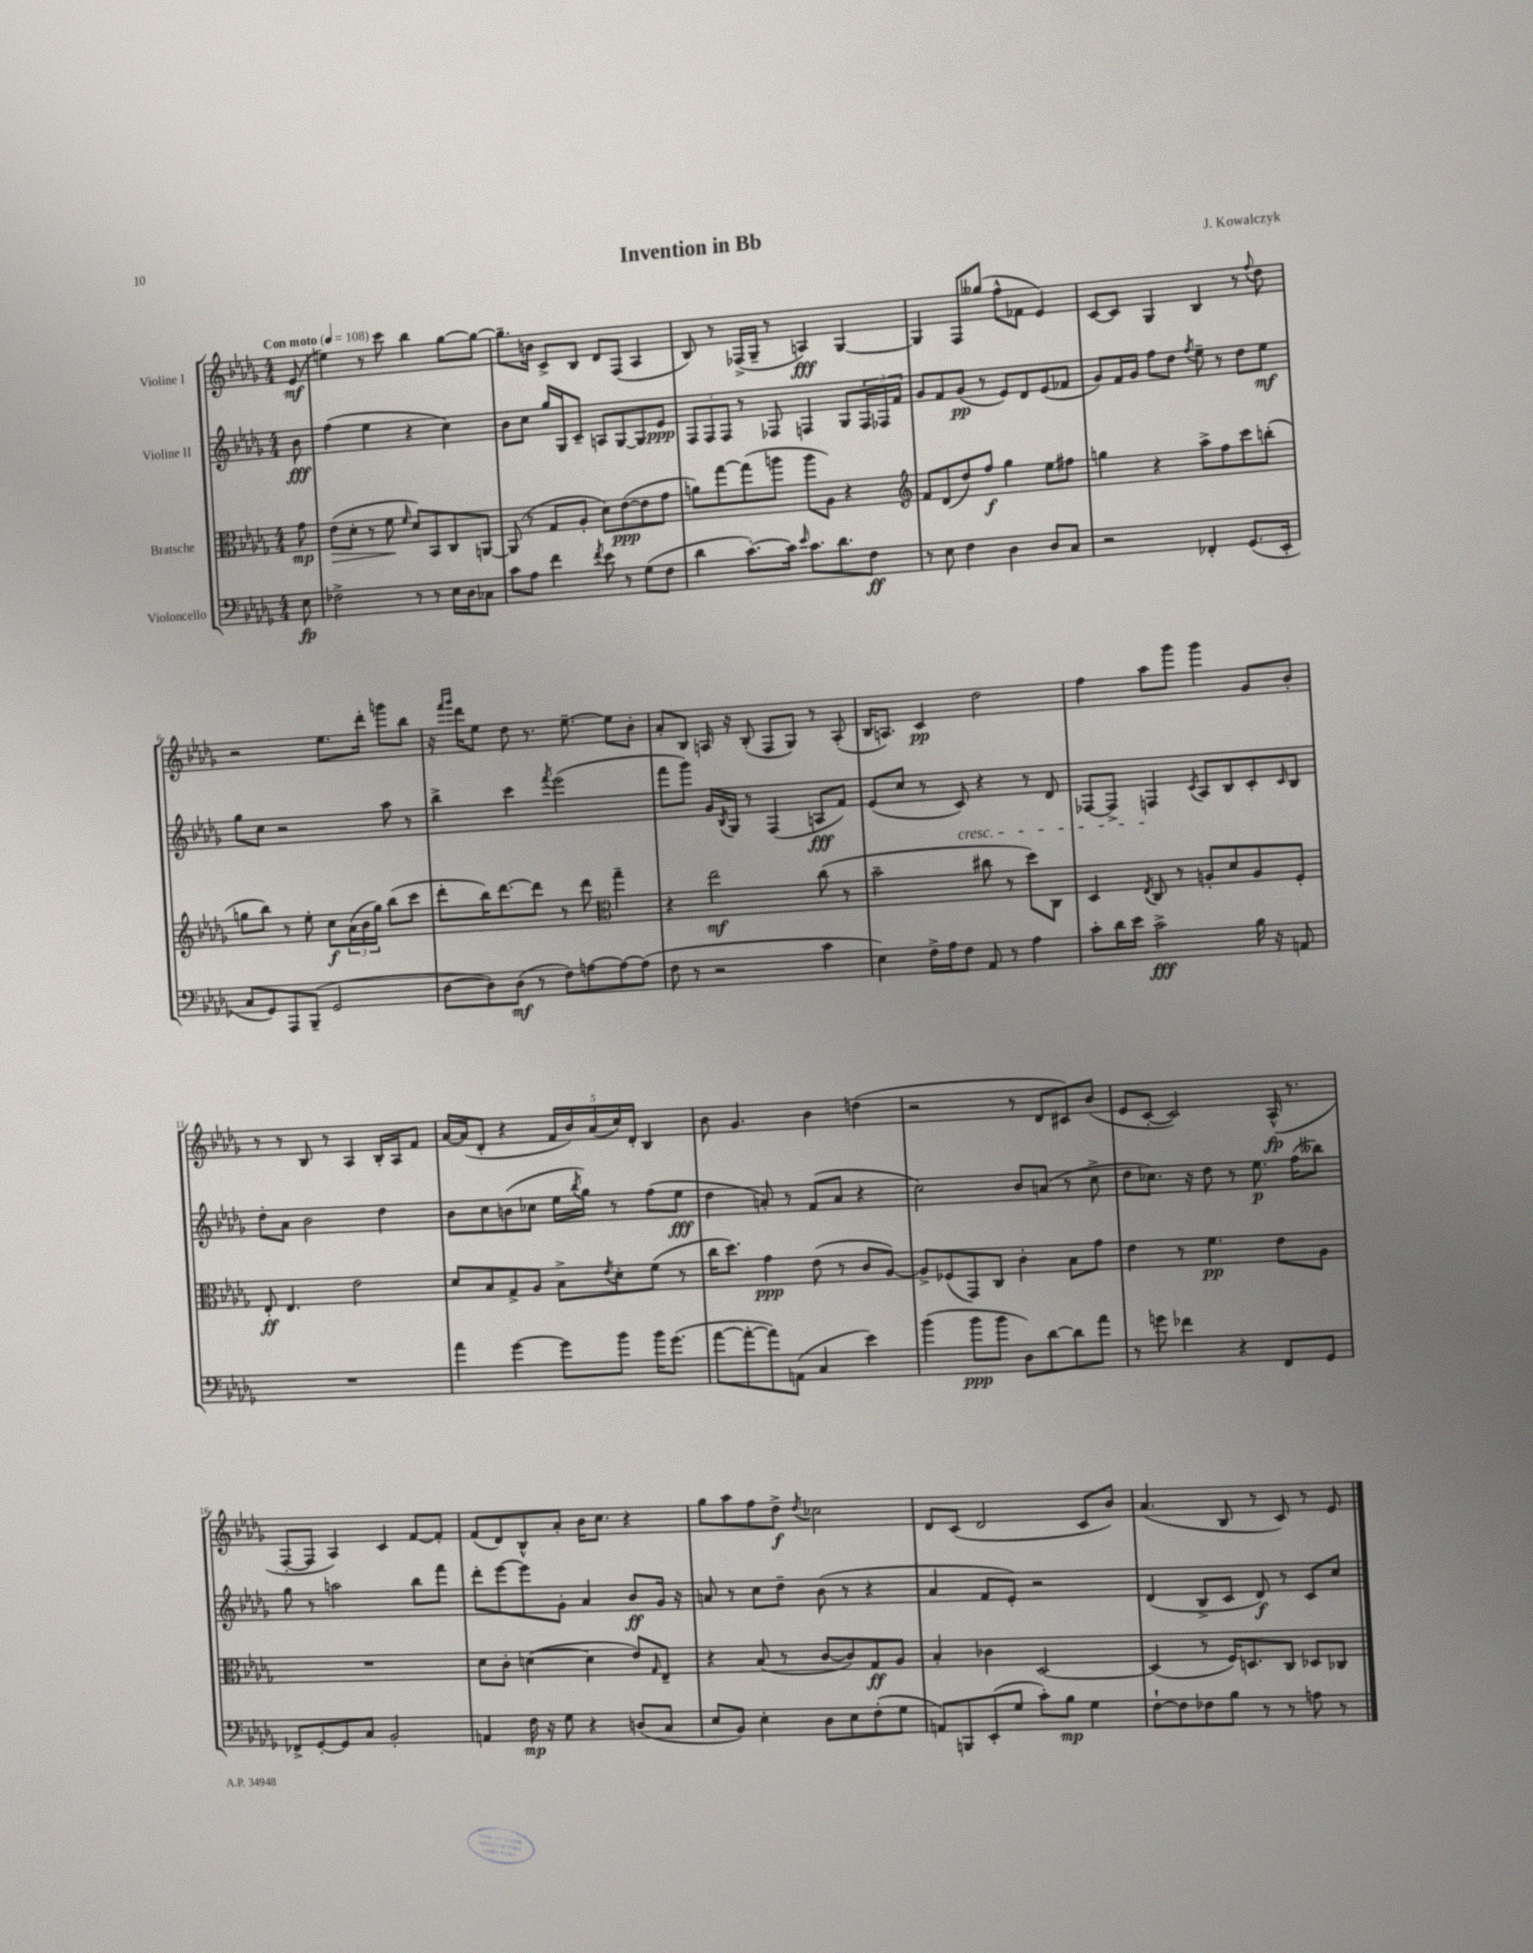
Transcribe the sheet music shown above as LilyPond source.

\header { title = "Invention in Bb" composer = "J. Kowalczyk" }
<<
\new StaffGroup <<
\new Staff = "s0" \with { instrumentName = "Violine I" } {
    \clef treble \key des \major \numericTimeSignature \time 4/4 \partial 8 \tempo "Con moto" 4 = 108
    ees'8\mf( |
    e''4) r8 c'''8 bes''4 ges''8~ ges''8~ |
    ges''8.-- b'16 c'8-> bes8 des'8 f8( aes4 |
    bes8) r8 fes16->( ges16-- r8 a4\fff) ges4~ |
    ges4 f8 geses''8( f''8-^ fes'8 ees'4) |
    c'8~ c'8 ges4 bes4 r8 \appoggiatura { f''8 } des''8 |
    r2 ees''8. des'''16-. g'''8 bes''8 |
    r16 \grace { f'''16 ges'''16 } des'''16 ees''8 des''8 r8. ees''8.~-- ees''8 bes'8-. |
    aes'8-. bes8 a16 r16 bes8-.( f8 ges8) r8 a8-.( |
    bes16 a8.) c'4\pp des''2 |
    f''4 aes''8 ges'''8 ges'''4 ges'8 bes'8-. |
    r8 r8 bes8 r8 aes4 bes16-. aes16 f'8 |
    aes'16~ aes'16( des'8-. r4 \tuplet 5/4 { f'16 bes'16) aes'16( c''16) des'16-. } bes4 |
    bes'8 ges'4. bes'4 d''4( |
    r2 r8 des'8 cis'8) bes'8( |
    ees'8 c'8~-. c'2) aes16-^\fp( r8. |
    f8~-. f8 aes4) c'4 f'8~ f'8-. |
    f'8( des'8) bes8-^ aes'8-. bes'16 c''8. r4 |
    ges''8 aes''8 f''8 des''8->\f \acciaccatura { des''8 } ces''2 |
    des'8 c'8( des'2 c'8 bes'8) |
    aes'4.( bes8 r8 c'8) r8 ees'8 \bar "|." |
}
\new Staff = "s1" \with { instrumentName = "Violine II" } {
    \clef treble \key des \major \numericTimeSignature \time 4/4 \partial 8
    bes'8\fff |
    f''4( ees''4 r4 c''4) |
    bes'8 c''8 ges''16 ges16 c'8-- a8 ges8~ ges8 ees'8\ppp |
    \tuplet 3/2 { f8 f8 f8 } r8 fes8 f4 ges8 \tuplet 3/2 { f16 fes16 f'16 } |
    ges'8 f'8 ges'8\pp( r8 ees'8) des'8 ees'8( fes'8 |
    ges'8) f'16 ges'16 f''8 des''8 \acciaccatura { f''8 } ees''8-- r8 des''8 ees''8\mf |
    ges''8 c''8 r2 aes''8 r8 |
    bes''4-> c'''4 \acciaccatura { f'''8 } ees'''2( |
    f'''8 ges'''8) ges'16 \acciaccatura { bes8 } ges16 r8 f4( a8\fff f'8) |
    ees'8( c''8 r8 c'8\cresc) r4 r8 des'8 |
    fes8~ fes8-> f4\! \acciaccatura { c'8 } aes8 bes8 c'8-. \grace { c'16 } bes8 |
    des''8-. aes'8 bes'2 des''4 |
    bes'8 c''8 b'8( ces''8 ees''16 \acciaccatura { bes''8 } ges''16) r8 f''8( ees''8\fff |
    des''4 a'8-.) r8 f'8( a'8 r4 |
    c''2) bes'8 a'8( r8 c''8-> |
    des''8 ces''8.) r16 des''8 r8 ees''8.\p f''16( beses''8) |
    ges''8 r8 a''2 bes''8 f'''8 |
    des'''8-. ees'''8~ ees'''8 ges'8-. aes'4 bes'8\ff ges'16 r16 |
    a'8 r8 c''8 des''8-- bes'8( r8 r4 |
    aes'4 f'8 ees'8-.) r2 |
    des'4( bes8-> c'8 des'8\f) r8 c'8 c''8 \bar "|." |
}
\new Staff = "s2" \with { instrumentName = "Bratsche" } {
    \clef alto \key des \major \numericTimeSignature \time 4/4 \partial 8
    ges'8\mp |
    ees'8\>( des'8-. r8 f'8\! \grace { f'16 } des'8) bes,8 c8 a,8~ |
    a,8( r8 ges8 aes8-. des'8) ees'8~\ppp( ees'8 ges'8 |
    a'8) ges''8~ ges''8( a''8 a''8 aes8) r4 |
    \clef treble f'8 des'8( des''8) f''8\f ges''4 ees''8 fis''8 |
    g''4 r4 aes''8-> f''8 c'''8 b''8-.( |
    g''8 bes''8) r8 ees''8-. c''8\f \tuplet 3/2 { aes'16( bes'16 g''16) } bes''8( c'''8 |
    des'''8-. bes''16) des'''8.~ des'''8 r8 des'''8 \clef alto ges''4-- |
    r4 ees''2\mf c''8( r8 |
    bes'2-- cis''8 r8 des''8) c8 |
    des4 \acciaccatura { ees8 } c8 r8 a8-. des'8 a8 f8-. |
    ees8-.\ff ees4. ees'2 |
    des'8 bes8 ges8-> aes8 bes8-> \acciaccatura { ees'8 } des'8-. f'8( r8 |
    c''16 des''8.) ges'4\ppp ees'8( r8 c'8 aes8~) |
    aes8-> fes8( ges,8) c8 c'4-. bes8 ges'8 |
    ees'4 r8 f'4.\pp ees'8 aes8 |
    R1 |
    des'8 c'8-. d'4~( d'4 ees'8) \grace { ges16 } ees8-- |
    r4 bes8( r8 c'8~ c'8) ges8\ff aes8 |
    bes4-. ces'4 des2~ |
    des4( r8 f16) d8. c8 des8 ces8 \bar "|." |
}
\new Staff = "s3" \with { instrumentName = "Violoncello" } {
    \clef bass \key des \major \numericTimeSignature \time 4/4 \partial 8
    ees8\fp |
    fes2-> r8 r8 ees16 des16 ces8 |
    c'8 aes8 f'4 \acciaccatura { f'8 } ees'8 r8 ges8( f8 |
    des'4 c'8.~-.) c'16 \grace { ees'16 } c'8. des'8. f8\ff |
    r8 ees8 f4 des4 des8 c8 |
    r2 fes,4-. ges,8.( ees,16-. |
    c8 ges,8) aes,,8 bes,,8--( ges,2 |
    des8~ des8) des8\mf( r8 f8) a8~ a8~ a8( |
    f8 r8 r2 c'4 |
    ees4) f16-> aes16 f8 aes,8 r8 aes4 |
    c'8-. des'16 ees'16 c'2->\fff bes16 r16 a,8 |
    R1 |
    aes'4 ges'4~ ges'8 bes'8 bes'16 ges'8.( |
    aes'8~ aes'8~-. aes'8) a,8( c4 ees'4) |
    bes'4( bes'8\ppp bes'8 des8) des'8~ des'8 aes'8 |
    r8 g'8 fes'4 r4 f,8 ges,8 |
    fes,8-> ges,8~-. ges,8 c8 bes,2-. |
    a,4 f16\mp r16 ges8 r4 d8( c8 |
    ees8 bes,8) ees4-. des8 ees8 f8-.( ges8 |
    a,8) b,,8 ees,8-.( ges8 c'8-.) bes8\mp ges4 |
    f8~-! f8 fes8 bes8 r8 r8 a8 r8 \bar "|." |
}
>>
>>
